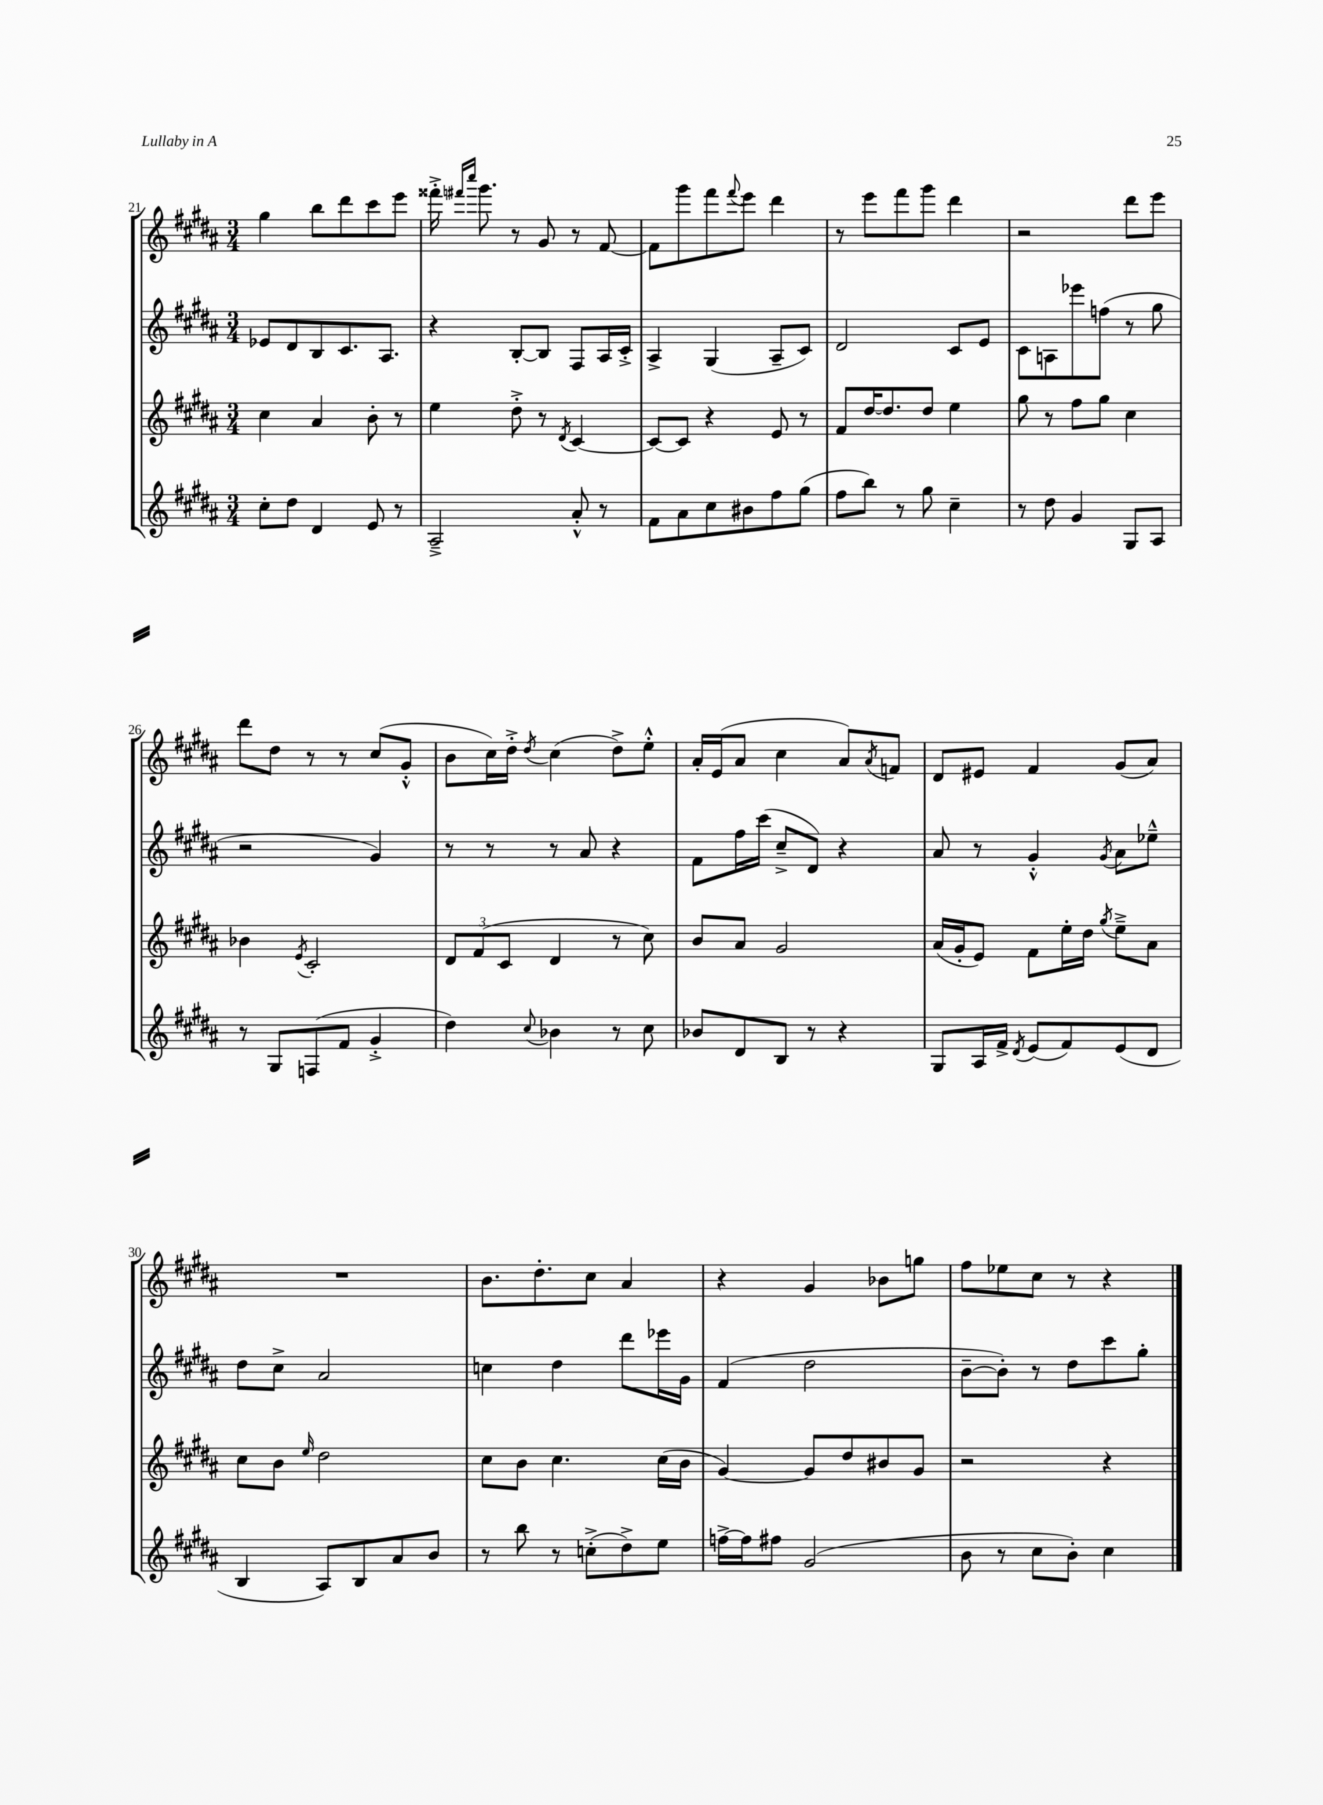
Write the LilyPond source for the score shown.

<<
\new StaffGroup <<
\new Staff = "s0" {
    \clef treble \key b \major \numericTimeSignature \time 3/4
    gis''4 b''8 dis'''8 cis'''8 e'''8 |
    fisis'''16-.-> \grace { fis'''16 cis''''16 } gis'''8. r8 gis'8 r8 fis'8~ |
    fis'8 gis'''8 fis'''8 \appoggiatura { fis'''8 } e'''8 dis'''4 |
    r8 e'''8 fis'''8 gis'''8 dis'''4 |
    r2 dis'''8 e'''8 |
    dis'''8 dis''8 r8 r8 cis''8( gis'8-.-^ |
    b'8 cis''16) dis''16-.-> \acciaccatura { dis''8 } cis''4( dis''8->) e''8-.-^ |
    ais'16-. e'16( ais'8 cis''4 ais'8) \acciaccatura { ais'8 } f'8 |
    dis'8 eis'8 fis'4 gis'8( ais'8) |
    R2. |
    b'8. dis''8.-. cis''8 ais'4 |
    r4 gis'4 bes'8 g''8 |
    fis''8 ees''8 cis''8 r8 r4 \bar "|." |
}
\new Staff = "s1" {
    \clef treble \key b \major \numericTimeSignature \time 3/4
    ees'8 dis'8 b8 cis'8. ais8. |
    r4 b8~-. b8 fis8 ais16 cis'16-.-> |
    ais4-> gis4( ais8-- cis'8) |
    dis'2 cis'8 e'8 |
    cis'8 a8 ees'''8 f''8( r8 gis''8 |
    r2 gis'4) |
    r8 r8 r8 ais'8 r4 |
    fis'8 fis''16 cis'''16( cis''8---> dis'8) r4 |
    ais'8 r8 gis'4-.-^ \acciaccatura { gis'8 } ais'8 ees''8---^ |
    dis''8 cis''8-> ais'2 |
    c''4 dis''4 dis'''8 ees'''16 gis'16 |
    fis'4( dis''2 |
    b'8~-- b'8-.) r8 dis''8 cis'''8 gis''8-. \bar "|." |
}
\new Staff = "s2" {
    \clef treble \key b \major \numericTimeSignature \time 3/4
    cis''4 ais'4 b'8-. r8 |
    e''4 dis''8-.-> r8 \acciaccatura { dis'8 } cis'4~ |
    cis'8~ cis'8 r4 e'8 r8 |
    fis'8 dis''16~ dis''8. dis''8 e''4 |
    gis''8 r8 fis''8 gis''8 cis''4 |
    bes'4 \acciaccatura { e'8 } cis'2-. |
    \tuplet 3/2 { dis'8 fis'8( cis'8 } dis'4 r8 cis''8) |
    b'8 ais'8 gis'2 |
    ais'16( gis'16-. e'8) fis'8 e''16-. dis''16 \acciaccatura { gis''8 } e''8---> ais'8 |
    cis''8 b'8 \grace { e''16 } dis''2 |
    cis''8 b'8 cis''4. cis''16( b'16 |
    gis'4~) gis'8 dis''8 bis'8 gis'8 |
    r2 r4 \bar "|." |
}
\new Staff = "s3" {
    \clef treble \key b \major \numericTimeSignature \time 3/4
    cis''8-. dis''8 dis'4 e'8 r8 |
    ais2---> ais'8-.-^ r8 |
    fis'8 ais'8 cis''8 bis'8 fis''8 gis''8( |
    fis''8 b''8) r8 gis''8 cis''4-- |
    r8 dis''8 gis'4 gis8 ais8 |
    r8 gis8 f8( fis'8 gis'4-.-> |
    dis''4) \appoggiatura { cis''8 } bes'4 r8 cis''8 |
    bes'8 dis'8 b8 r8 r4 |
    gis8 ais16 fis'16-> \acciaccatura { dis'8 } e'8( fis'8) e'8( dis'8 |
    b4 ais8) b8 ais'8 b'8 |
    r8 b''8 r8 c''8-.->( dis''8->) e''8 |
    f''16~-> f''16 fis''8 gis'2( |
    b'8 r8 cis''8 b'8-.) cis''4 \bar "|." |
}
>>
>>
\layout { \context { \Score currentBarNumber = #21 } }
